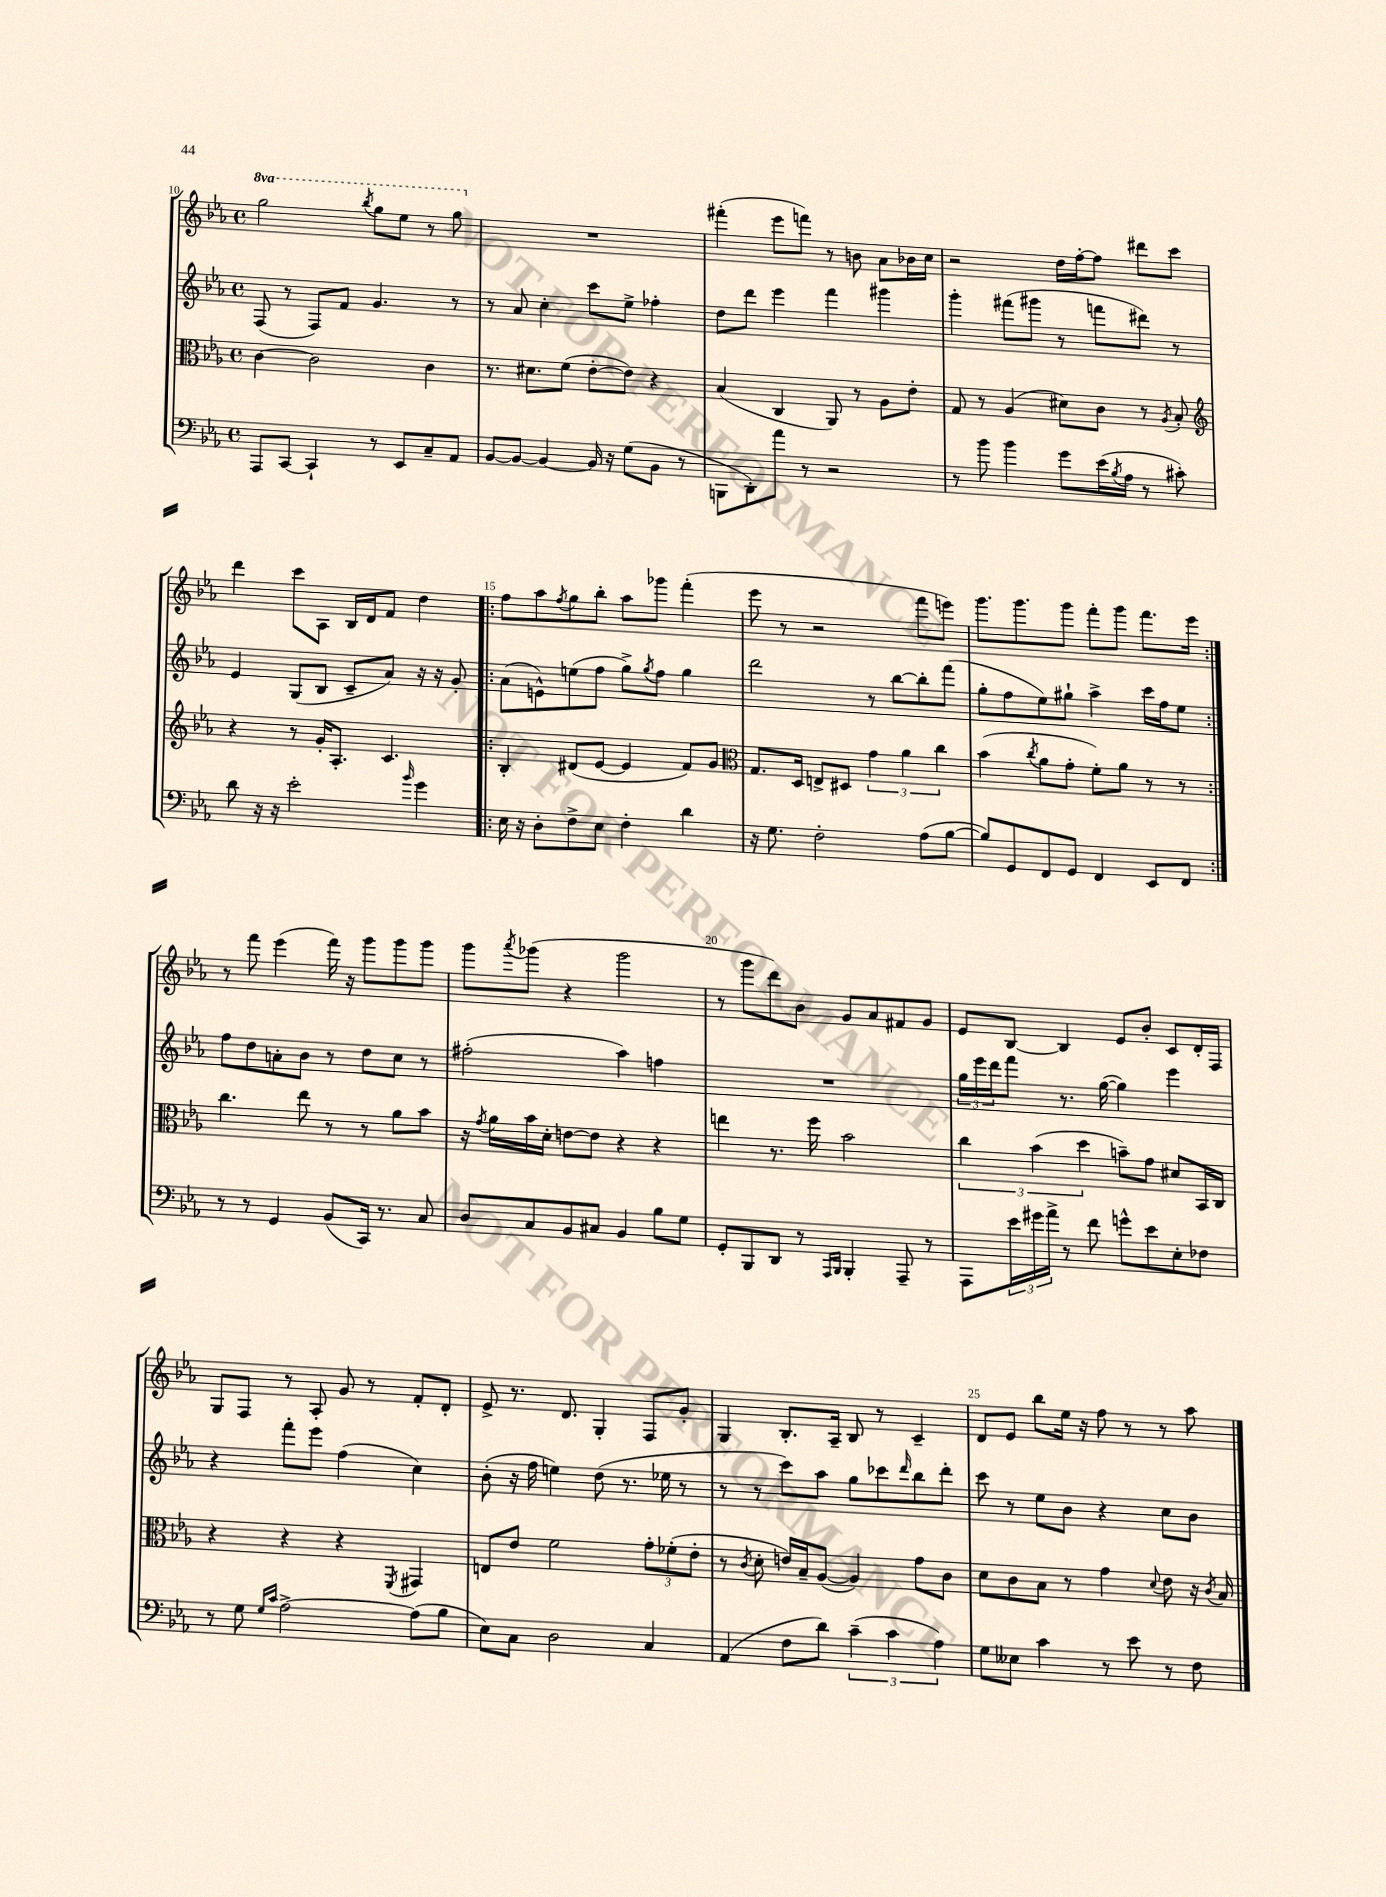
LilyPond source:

<<
\new StaffGroup <<
\new Staff = "s0" {
    \clef treble \key ees \major \defaultTimeSignature \time 4/4 \set Staff.ottavationMarkups = #ottavation-simple-ordinals
    \ottava #1 g'''2 \acciaccatura { bes'''8 } g'''8 ees'''8 r8 g'''8 \ottava #0 |
    R1 |
    fis'''4-.( ees'''8 f'''8) r8 b'8 aes'8 bes'16 c''16 |
    r2 d''16 f''16~-. f''8 dis'''8 c'''8 |
    d'''4 c'''8 aes8 bes16 d'16 f'8 d''4 |
    \repeat volta 2 { f''8 aes''8 \acciaccatura { f''8 } g''8 bes''8-. aes''8 ges'''8 f'''4-.( |
    ees'''8 r8 r2 f'''8 e'''8) |
    g'''8. g'''8. g'''8 f'''8-. g'''8 f'''8. ees'''16 | }
    r8 f'''8 ees'''4( f'''16) r16 g'''8 g'''8 g'''8 |
    g'''8 \acciaccatura { aes'''8 } ges'''8( r4 ges'''2 |
    r8 g'''8 d'''8) bes'8 g'8 aes'8 fis'8 g'8 |
    ees'8 bes8~ bes4 ees'8 bes'8-. c'8 d'16-. f16 |
    g8 f8 r8 aes8-. g'8 r8 f'8-. d'8-. |
    ees'8-> r8. d'8. g4-. f8 g'8-. |
    g4 bes8.-. aes16-- bes8 r8 c'4-- |
    d'8 ees'8 bes''8 ees''16 r16 f''8 r8 r8 aes''8 \bar "|." |
}
\new Staff = "s1" {
    \clef treble \key ees \major \defaultTimeSignature \time 4/4
    f8( r8 f8) f'8 g'4. r8 |
    r8 aes'8 c''4-. c'''8 ees''8-> fes''4-. |
    d''8 d'''8 ees'''4 f'''4 gis'''4 |
    g'''4-. fis'''8( gis'''8 r8 f'''8 dis'''8) r8 |
    ees'4 g8( bes8 c'8-- aes'8) r16 r16 g'8-. |
    \repeat volta 2 { aes'8( e'8-^) e''8( f''8 g''8->) \acciaccatura { g''8 } f''8 g''4 |
    d'''2 r8 bes''8~ bes''8-. f'''8( |
    g''8-. f''8 ees''8) gis''8-! aes''4-> c'''16 f''16 ees''8 | }
    f''8 d''8 a'8-. bes'8 r8 d''8 c''8 r8 |
    fis''2-.( aes''4) f''4 |
    R1 |
    \tuplet 3/2 { g''16 ees'''16 d'''16 } f'''8 r8. g''16~( g''4) ees'''4 |
    r4 f'''8-. ees'''8 f''4( c''4) |
    bes'8-.( r16 f''16 e''4) d''8( r8. ees''16 r8 |
    r8 r8 c'''8) aes''8 g''8 ces'''8 \grace { d'''16 } bes''8 d'''8-. |
    c'''8 r8 ees''8 bes'8 r4 c''8 bes'8 \bar "|." |
}
\new Staff = "s2" {
    \clef alto \key ees \major \defaultTimeSignature \time 4/4
    c'4~ c'2 c'4 |
    r8. dis'8. f'8( ees'8~-. ees'8) r4 |
    bes4( c4 aes,8) r8 aes8 ees'8-. |
    g8 r8 aes4( dis'8) c'8 r8 \acciaccatura { aes8 } bes8-. |
    \clef treble r4 r8 g'16-. aes8.-. c'4. |
    \repeat volta 2 { bes4-. dis'8( ees'8~ ees'4 f'8) g'8 |
    \clef alto g8. d16 e8-> dis8 \tuplet 3/2 { g'4 aes'4 c''4 } |
    bes'4( \acciaccatura { c''8 } aes'8 g'8-. f'8-.) aes'8 r8 r8 | }
    c''4. ees''8 r8 r8 aes'8 bes'8 |
    r16 \acciaccatura { g'8 } aes'16 bes'16 d'16-. e'8~ e'8 r4 r4 |
    e''4 r8. f''16 bes'2 |
    \tuplet 3/2 { c''4 bes'4( d''4 } b'8--) g'8 dis'8 bes,16 c16 |
    r4 r4 r4 \acciaccatura { f,8 } gis,4 |
    e8 ees'8 f'2 \tuplet 3/2 { g'8-. fes'8-.( ees'8-. } |
    r8 \acciaccatura { c'8 } d'8-. e'16) bes16-- aes8~( aes4) g'8 c'8 |
    d'8 c'8 bes8 r8 g'4 \appoggiatura { d'8 } ees'8 r16 \acciaccatura { c'8 } bes16 \bar "|." |
}
\new Staff = "s3" {
    \clef bass \key ees \major \defaultTimeSignature \time 4/4
    aes,,8 c,8~ c,4-! r8 ees,8 c8-- aes,8 |
    bes,8~ bes,8~ bes,4~ bes,16 r16 g8( bes,8 r8 |
    b,,8 d,8-.) aes'8 r8 r2 |
    r8 bes'8 bes'4 g'8 ees'16( \acciaccatura { bes8 } aes16 r8 cis'8-.) |
    d'8 r16 r16 ees'2-. \grace { bes'16 } g'4 |
    \repeat volta 2 { ees16 r16 d8-. f8-> ees8 f4-. d'4 |
    r16 g8. f2-. aes8( bes8~ |
    bes8) g,8 f,8 g,8 f,4 ees,8 f,8 | }
    r8 r8 g,4 bes,8( c,16) r8. c8 |
    d8 c8 bes,8 cis8 bes,4 bes8 g8 |
    g,8-. bes,,8 d,8 r8 \grace { aes,,16 bes,,16 } bes,,4-. aes,,8-- r8 |
    aes,,8 \tuplet 3/2 { ees'16 gis'16 aes'16-> } r8 f'8 g'8-^ ees'8 ees8-. fes8 |
    r8 g8 \grace { g16 c'16 } aes2~-> aes8( bes8 |
    ees8) c8 d2 c4 |
    aes,4( f8 d'8) \tuplet 3/2 { c'4--( c'4 aes4) } |
    g8 eeses8 c'4 r8 ees'8 r8 f8 \bar "|." |
}
>>
>>
\layout { \context { \Score currentBarNumber = #10 \override BarNumber.break-visibility = ##(#f #t #t) barNumberVisibility = #(every-nth-bar-number-visible 5) } }
